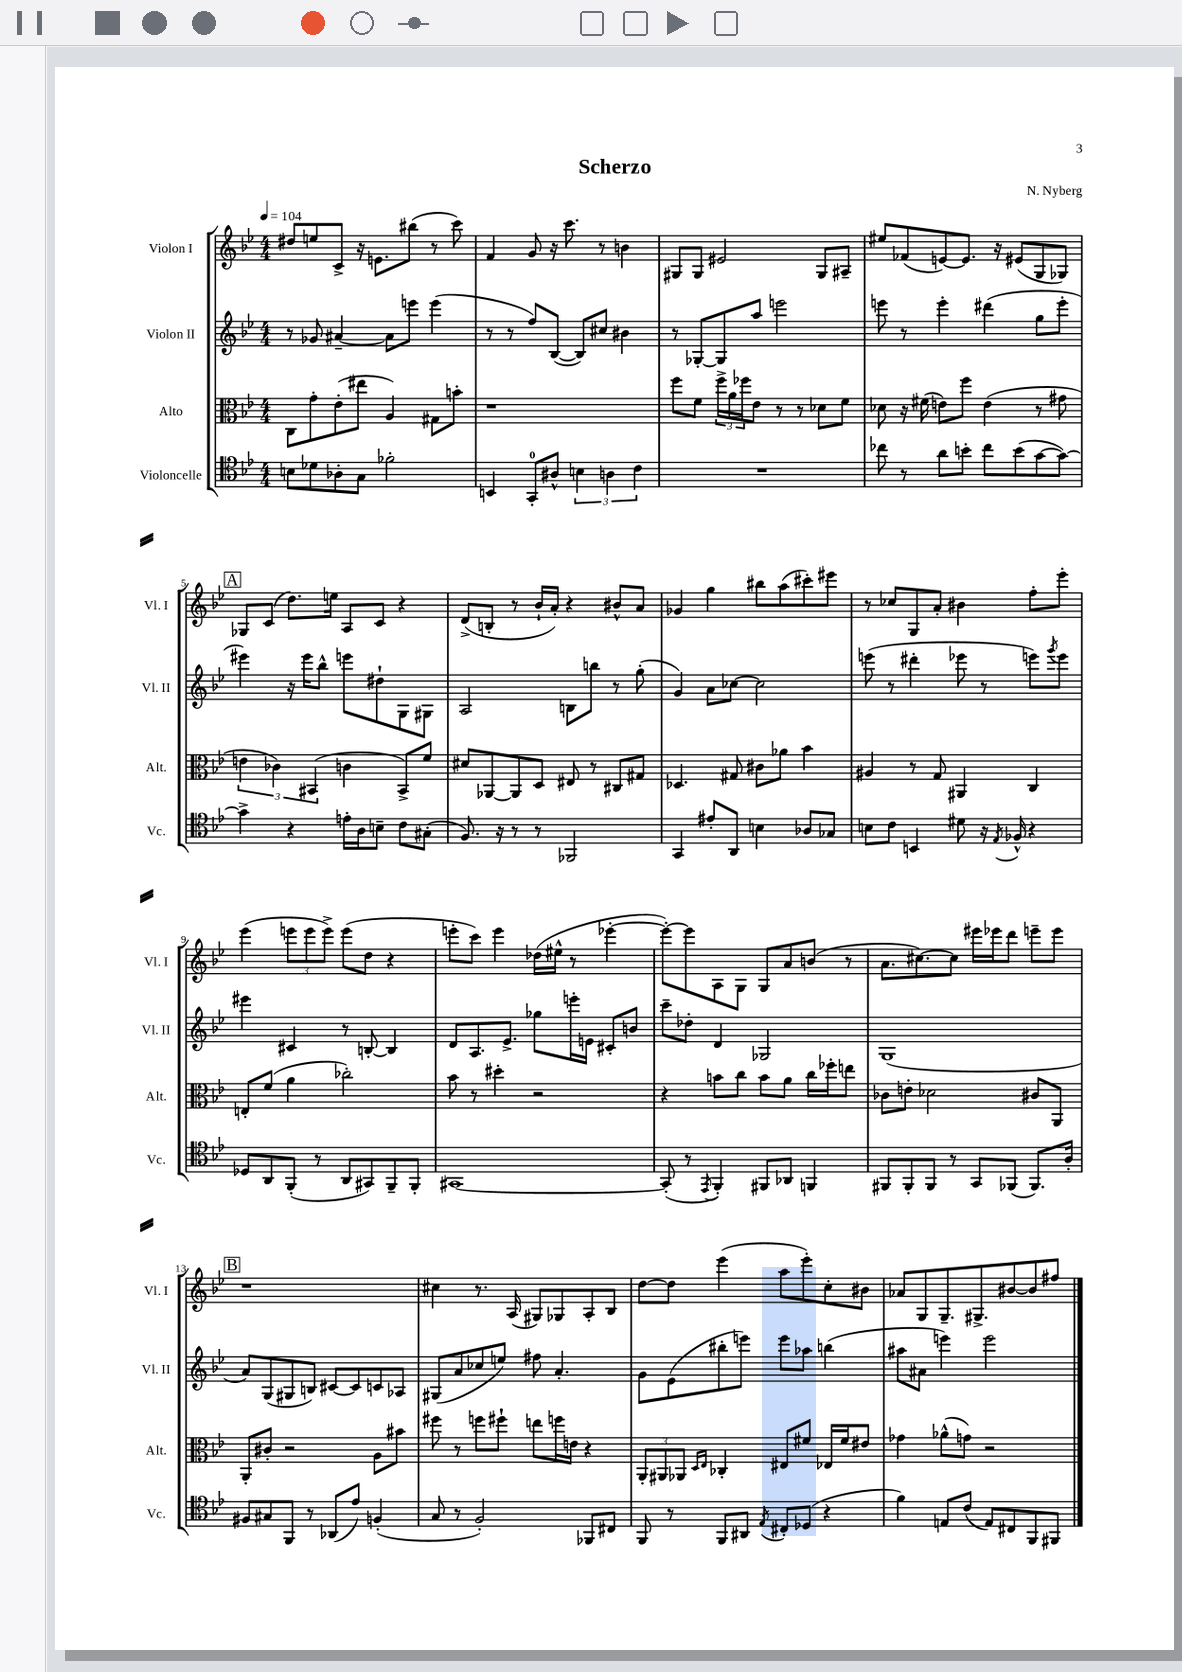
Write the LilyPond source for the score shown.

\header { title = "Scherzo" composer = "N. Nyberg" }
<<
\new StaffGroup <<
\new Staff = "s0" \with { instrumentName = "Violon I" shortInstrumentName = "Vl. I" } {
    \clef treble \key bes \major \numericTimeSignature \time 4/4 \tempo 4 = 104
    dis''8 e''8 c'8-> r16 e'8. bis''8( r8 c'''8) |
    f'4 g'8 r16 c'''8. r8 b'4 |
    gis8 gis8 eis'2 gis8 ais8-- |
    eis''8 fes'8( e'8~) e'8. r16 eis'8( g8 ges8) |
    \mark \markup { \box "A" } ges8 c'8( d''8.) e''16 a8 c'8 r4 |
    d'8->( b8-. r8 bes'16-! a'16-.) r4 bis'8-^ a'8 |
    ges'4 g''4 bis''8 a''8( cis'''8-.) eis'''8 |
    r8 ces''8 g8 a'8-. bis'4 f''8-. ees'''8-. |
    ees'''4( \tuplet 3/2 { e'''8 e'''8 e'''8->) } e'''8( d''8 r4 |
    e'''8-. c'''8) e'''4 des''16( eis''16-^ r8 ees'''4~-. |
    ees'''8~-.) ees'''8 a8 g8 g8 a'8 b'8( r8 |
    a'8. cis''8.~) cis''8 eis'''16 ees'''16 d'''8 e'''8-- e'''8 |
    \mark \markup { \box "B" } r1 |
    cis''4 r8. a16( gis8) ges8 a8-. bes8 |
    d''8~ d''8 ees'''4( a''8 ees'''8-.) c''8-. bis'8 |
    aes'8 g8 g8.-- gis8.-> bis'8~ bis'8 fis''8 \bar "|." |
}
\new Staff = "s1" \with { instrumentName = "Violon II" shortInstrumentName = "Vl. II" } {
    \clef treble \key bes \major \numericTimeSignature \time 4/4
    r8 ges'8 ais'4~-- ais'8 e'''8 e'''4( |
    r8 r8 f''8) bes8~( bes8) cis''8 bis'4 |
    r8 ges8~-. ges8 a''8 e'''2 |
    e'''8 r8 e'''4-. dis'''4( g''8 e'''8-. |
    \mark \markup { \box "A" } eis'''4) r16 eis'''16 bes''8-^ e'''8 dis''8-! g8 gis8 |
    a2 b8 b''8 r8 g''8-.( |
    g'4) a'8 ces''8~ ces''2 |
    e'''8( r8 dis'''4-. ees'''8 r8 e'''8) \acciaccatura { g'''8 } e'''8 |
    eis'''4 cis'4 r8 b8~-. b4 |
    d'8 a8. ees'8.-> ges''8 e'''16-. e'16 cis'8-. b'8 |
    c'''8-- des''8-. d'4 ges2 |
    g1( |
    \mark \markup { \box "B" } a'8) g8( gis8 b8) cis'8~ cis'8 c'8 aes8 |
    gis8( a'8 ces''8 e''8) fis''8 a'4.-. |
    g'8 ees'8( bis''8-. e'''8) e'''8 aes''8 b''4( |
    ais''8 ais'8 e'''4) e'''2 \bar "|." |
}
\new Staff = "s2" \with { instrumentName = "Alto" shortInstrumentName = "Alt." } {
    \clef alto \key bes \major \numericTimeSignature \time 4/4
    c8 g'8-. ees'8-.( eis''8 a4) gis8 b'8-. |
    r1 |
    f''8 f'8 \tuplet 3/2 { f''16-> a'16 fes''16 } ees'8 r8 r8 des'8 f'8 |
    des'8 r16 fis'16( e'8) f''8 e'4( r8 gis'8 |
    \mark \markup { \box "A" } \tuplet 3/2 { e'4 ces'4) bis,4( } c'4 bis,8->) f'8 |
    dis'8 aes,8~ aes,8 d8 eis8 r8 cis8 gis8 |
    des4. gis8 cis'8 aes'8 bes'4 |
    ais4 r8 g8 ais,4 c4 |
    e8-. f'8( a'4 ces''2-.) |
    bes'8 r8 dis''4-. r2 |
    r4 b'8 c''8 b'8 a'8 c''16 fes''16-. e''8 |
    ces'8 e'8-. des'2 cis'8 a,8 |
    \mark \markup { \box "B" } a,8-. cis'8-. r2 a8 bis'8 |
    fis''8 r8 f''8 fis''8-! e''8 f''16 e'16 r4 |
    \tuplet 3/2 { a,8-. ais,8 aes,8 } \grace { d16 ees16 } ces4-. eis8 fis'8 ees16 fis'16 eis'8 |
    ges'4 aes'8-^( g'8) r2 \bar "|." |
}
\new Staff = "s3" \with { instrumentName = "Violoncelle" shortInstrumentName = "Vc." } {
    \clef tenor \key bes \major \numericTimeSignature \time 4/4
    b8 des'8 aes8-. g8 fes'2-. |
    b,4 g,8-0-. ais8-^ \tuplet 3/2 { b4 a4 c'4 } |
    R1 |
    ces''8 r8 a'8 b'8-. ces''8 b'8( g'8~ g'8~) |
    \mark \markup { \box "A" } g'4-> r4 e'16-. a16 b8-- c'8 gis8-.( |
    f8.) r16 r8 r8 fes,2 |
    g,4 eis'8-. a,8 b4 aes8 ges8 |
    b8 c'8 b,4 dis'8 r16 \acciaccatura { ees8 } fes16-^ r4 |
    des8 a,8 f,8-.( r8 a,8 gis,8) f,8-- f,8-. |
    gis,1~ |
    gis,8-.( r8 \acciaccatura { ees,8 } f,4-.) fis,8 aes,8 f,4 |
    fis,8 fis,8-. fis,8 r8 g,8 fes,8( fes,8.) a16-. |
    \mark \markup { \box "B" } fis8 gis8 f,8 r8 aes,8( ees'8) f4-.( |
    g8 r8 f2-.) fes,8 cis8 |
    f,8 r8 f,8 ais,8 \acciaccatura { ees8 } cis8-. des8( r4 |
    f'4) e8 c'8( e8) cis8 f,8 fis,8 \bar "|." |
}
>>
>>
